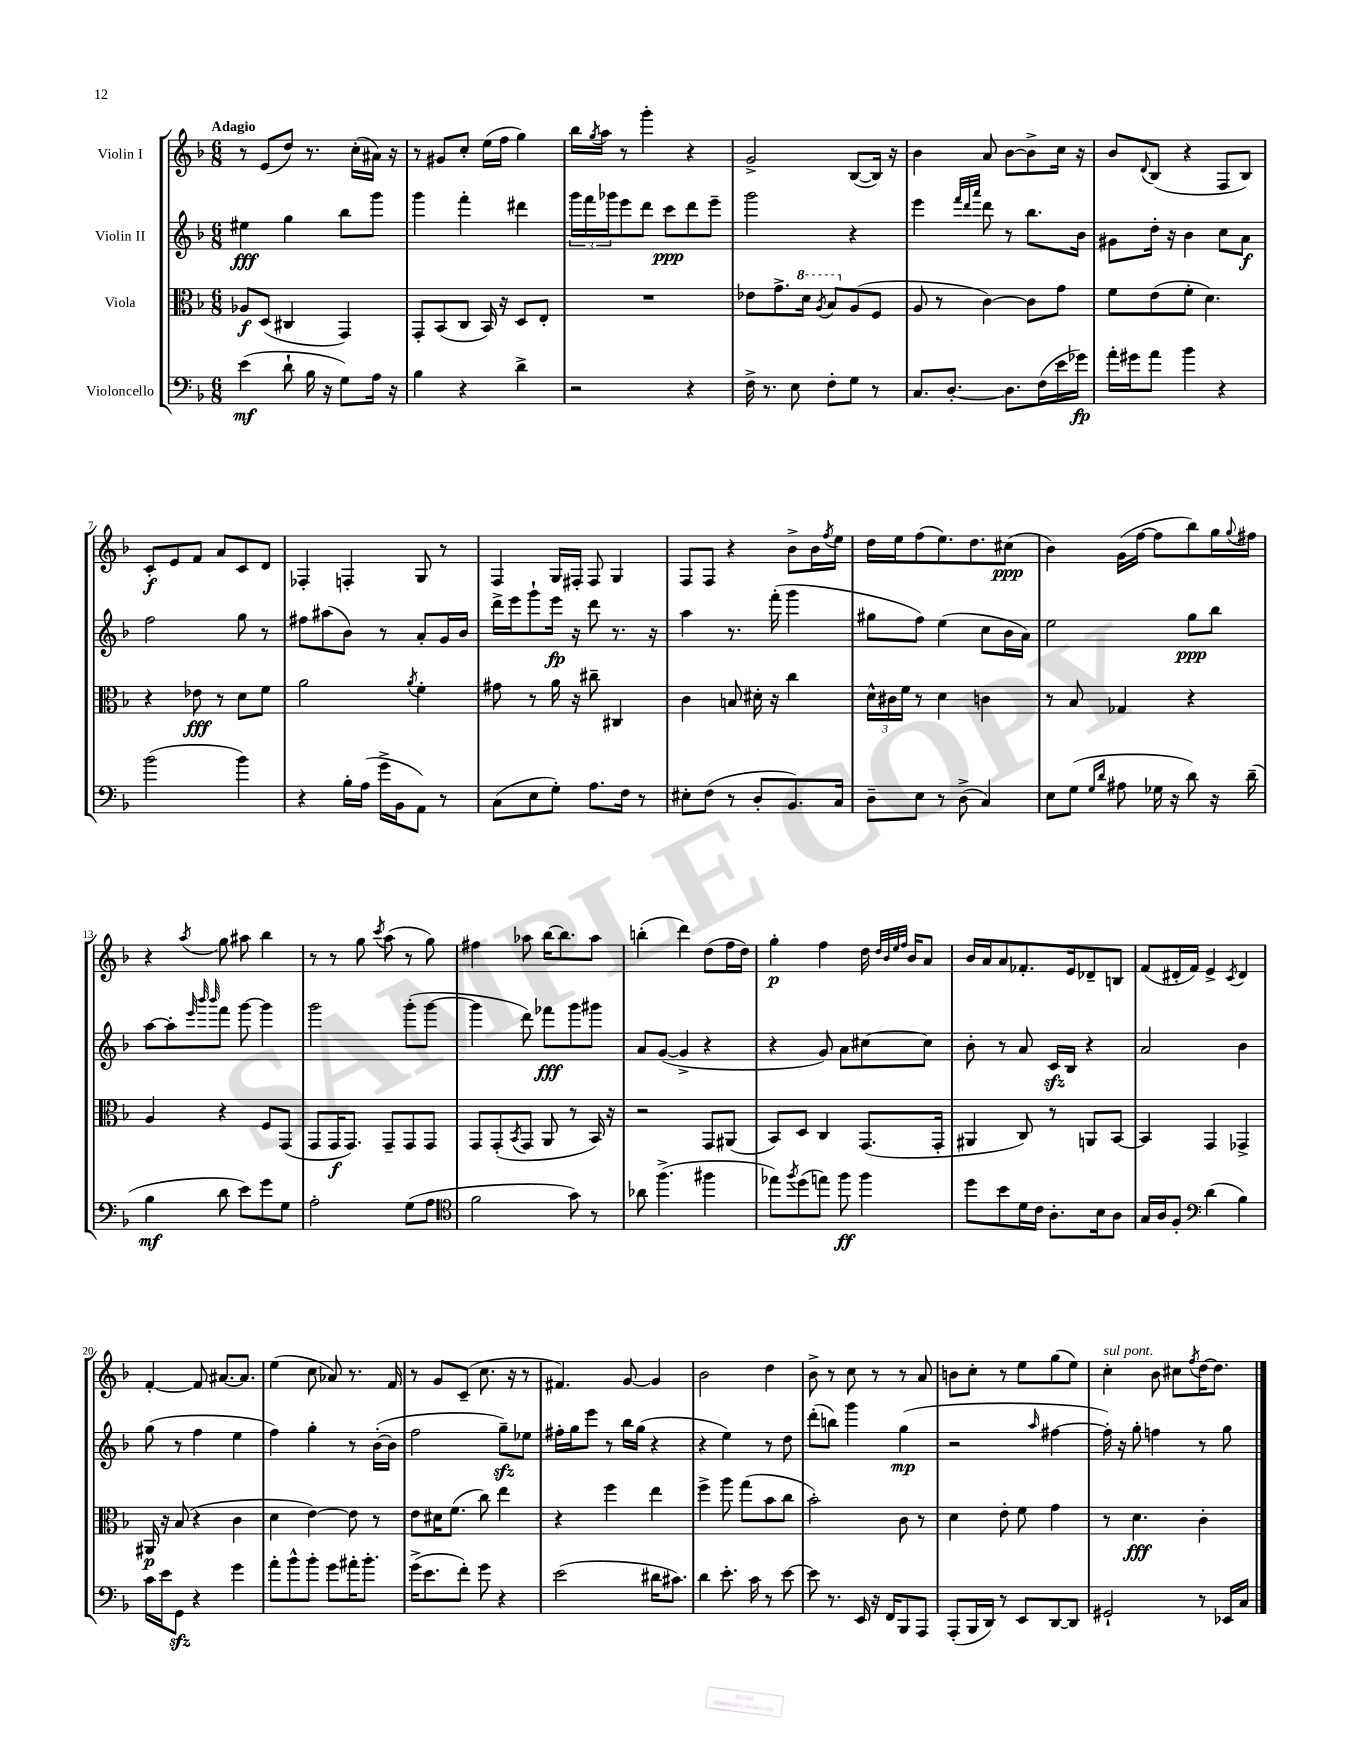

**kern	**dynam	**kern	**dynam	**kern	**dynam	**kern	**dynam
*part4	*part4	*part3	*part3	*part2	*part2	*part1	*part1
*staff4	*staff4	*staff3	*staff3	*staff2	*staff2	*staff1	*staff1
*I"Violoncello	*	*I"Viola	*	*I"Violin II	*	*I"Violin I	*
*clefF4	*	*clefC3	*	*clefG2	*	*clefG2	*
*k[b-]	*	*k[b-]	*	*k[b-]	*	*k[b-]	*
*M6/8	*	*M6/8	*	*M6/8	*	*M6/8	*
=1	=1	=1	=1	=1	=1	=1	=1
!	!	!	!	!	!	!LO:TX:a:B:t=Adagio	!
(4e\	mf	8A-X/L	f	4ee#X\	fff	8r	.
.	.	(8D/J	.	.	.	(8e/L	.
8d`\	.	4C#X/	.	4gg\	.	8dd/J)	.
16B-\	.	.	.	.	.	8.r	.
16r	.	.	.	.	.	.	.
8G\L)	.	4GG/)	.	8bb-\L	.	.	.
.	.	.	.	.	.	(16cc'\LL	.
16A\Jk	.	.	.	8ggg\J	.	16a#X\JJ)	.
16r	.	.	.	.	.	16r	.
=2	=2	=2	=2	=2	=2	=2	=2
4B-\	.	8GG'/L	.	4ggg\	.	8r	.
.	.	(8BB-/	.	.	.	8g#X/L	.
4r	.	8C/J	.	4fff'\	.	8cc'/J	.
.	.	16BB-/)	.	.	.	(16ee\LL	.
.	.	16r	.	.	.	16ff\JJ	.
4d^\	.	8D/L	.	4ddd#X\	.	4gg\)	.
.	.	8E'/J	.	.	.	.	.
=3	=3	=3	=3	=3	=3	=3	=3
2r	.	2.r	.	24ggg\LL	.	16bb-\LL	.
.	.	.	.	24fff\	.	.	.
.	.	.	.	.	.	8qgg/	.
.	.	.	.	.	.	16aa\JJ	.
.	.	.	.	24ggg-X\J	.	.	.
.	.	.	.	8eee\	.	8r	.
.	.	.	.	8ddd\J	.	4ggg'\	.
.	.	.	.	8ccc\L	ppp	.	.
4r	.	.	.	8ddd\	.	4r	.
.	.	.	.	8eee~\J	.	.	.
=4	=4	=4	=4	=4	=4	=4	=4
16F^\	.	8e-X\L	.	2ggg\	.	2g^/	.
8.r	.	.	.	.	.	.	.
.	.	8.g^\	.	.	.	.	.
8E\	.	.	.	.	.	.	.
*	*	*8va	*	*	*	*	*
.	.	16dd\Jk	.	.	.	.	.
.	.	8qa/	.	.	.	.	.
8F'\L	.	8b-/L	.	.	.	.	.
*	*	*X8va	*	*	*	*	*
8G\J	.	(8A/	.	4r	.	([8B-/L	.
8r	.	8F/J	.	.	.	16B-/Jk])	.
.	.	.	.	.	.	16r	.
=5	=5	=5	=5	=5	=5	=5	=5
8.C/L	.	8A/	.	4eee\	.	4b-\	.
.	.	8r	.	.	.	.	.
[8.D'/J	.	.	.	.	.	.	.
.	.	.	.	32qqfff/LLL	.	.	.
.	.	.	.	32qqddd/	.	.	.
.	.	.	.	32qqaaa/JJJ	.	.	.
.	.	[4c\)	.	8ddd\	.	8a/	.
8.D\L]	.	.	.	8r	.	[8b-\L	.
.	.	8c\L]	.	8.bb-\L	.	8b-^\]	.
(16F\L	.	.	.	.	.	.	.
16e\	.	8g\J	.	.	.	16cc\Jk	.
16g-X\JJ)	fp	.	.	16b-\Jk	.	16r	.
=6	=6	=6	=6	=6	=6	=6	=6
16a'\LL	.	8f\L	.	8g#X\L	.	8b-/L	.
16g#X\J	.	.	.	.	.	.	.
.	.	.	.	.	.	8qqd/	.
8a\J	.	(8e\	.	16dd'\Jk	.	(8B-/J	.
.	.	.	.	16r	.	.	.
4b-\	.	8f'\J	.	4b-\	.	4r	.
.	.	4.d\)	.	.	.	.	.
4r	.	.	.	8cc\L	.	8F/L	.
.	.	.	.	8a\J	f	8B-/J)	.
!!LO:LB:g=z
=7	=7	=7	=7	=7	=7	=7	=7
(2b-\	.	4r	.	2ff\	.	8c'/L	f
.	.	.	.	.	.	8e/	.
.	.	8e-X\	fff	.	.	8f/J	.
.	.	8r	.	.	.	8a/L	.
4b-\)	.	8d\L	.	8gg\	.	8c/	.
.	.	8f\J	.	8r	.	8d/J	.
=8	=8	=8	=8	=8	=8	=8	=8
4r	.	2a\	.	8ff#X\L	.	4F-X'/	.
.	.	.	.	(8aa#X\	.	.	.
16B-'\LL	.	.	.	8b-\J)	.	4Fn'/	.
(16A\JJ	.	.	.	.	.	.	.
16g^\LL	.	.	.	8r	.	.	.
16BB-\J	.	.	.	.	.	.	.
.	.	8qa/	.	.	.	.	.
8AA\J)	.	4f'\	.	8a'/L	.	8G/	.
8r	.	.	.	16g/L	.	8r	.
.	.	.	.	16b-/JJ	.	.	.
=9	=9	=9	=9	=9	=9	=9	=9
(8C\L	.	8g#X\	.	16ddd^\LL	.	4F/	.
.	.	.	.	16eee\J	.	.	.
8E\	.	8r	.	8ggg`\	.	.	.
8G'\J)	.	16a\	.	16eee\Jk	fp	16G/LL	.
.	.	16r	.	16r	.	16F#X'/JJ	.
8.A\L	.	8cc#X~\	.	8ddd\	.	8F#/	.
.	.	4C#X/	.	8.r	.	4G/	.
16F\Jk	.	.	.	.	.	.	.
8r	.	.	.	.	.	.	.
.	.	.	.	16r	.	.	.
=10	=10	=10	=10	=10	=10	=10	=10
8E#X'\L	.	4c\	.	4aa\	.	8F/L	.
(8F\J	.	.	.	.	.	8F/J	.
8r	.	8Bn/	.	8.r	.	4r	.
8D'/L	.	16d#X'\	.	.	.	.	.
.	.	16r	.	(16fff'\	.	.	.
8.BB-/)	.	4cc\	.	4ggg\	.	8b-^\L	.
.	.	.	.	.	.	16b-\L	.
.	.	.	.	.	.	8qff/	.
16C/Jk	.	.	.	.	.	16ee\JJ	.
=11	=11	=11	=11	=11	=11	=11	=11
8D~\L	.	24d^^\LL	.	8gg#X\L	.	16dd\LL	.
.	.	24c#X\	.	.	.	.	.
.	.	.	.	.	.	16ee\J	.
.	.	24f\JJ	.	.	.	.	.
8E\J	.	8r	.	8ff\J)	.	(8ff\	.
8r	.	4d\	.	(4ee\	.	8.ee\)	.
(8D^\	.	.	.	.	.	.	.
.	.	.	.	.	.	8.dd\	.
4C/)	.	4cn\	.	8cc\L	.	.	.
.	.	.	.	16b-\L	.	(8cc#X\J	ppp
.	.	.	.	16a\JJ)	.	.	.
=12	=12	=12	=12	=12	=12	=12	=12
8E\L	.	8r	.	2ee\	.	4b-\)	.
(8G\J	.	8B-/	.	.	.	.	.
16qqG/LL	.	.	.	.	.	.	.
16qqd/JJ	.	.	.	.	.	.	.
8A#X\	.	4G-X/	.	.	.	(16g\LL	.
.	.	.	.	.	.	[16ff\JJ	.
16G-X\	.	.	.	.	.	8ff\L]	.
16r	.	.	.	.	.	.	.
8d\)	.	4r	.	8gg\L	ppp	8bb-\)	.
16r	.	.	.	8bb-\J	.	16gg\L	.
.	.	.	.	.	.	8qqgg/	.
(16d~\	.	.	.	.	.	16ff#X\JJ	.
!!LO:LB:g=z
=13	=13	=13	=13	=13	=13	=13	=13
4B-\	mf	4A/	.	[8aa\L	.	4r	.
.	.	.	.	8aa'\]	.	.	.
.	.	.	.	32qqeee/	.	.	.
.	.	.	.	32qqbbb-/	.	.	.
.	.	.	.	32qqbbb-/	.	8qaa/	.
8d\	.	4r	.	8fff\J	.	8gg\	.
8e\L)	.	.	.	[8ggg\	.	8aa#X\	.
8g\	.	8F/L	.	4ggg\]	.	4bb-\	.
8G\J	.	(8GG/J	.	.	.	.	.
=14	=14	=14	=14	=14	=14	=14	=14
2A'\	.	8GG/L	.	2ggg\	.	8r	.
.	.	16GG/K	f	.	.	8r	.
.	.	8.GG/J)	.	.	.	.	.
.	.	.	.	.	.	8gg\	.
.	.	.	.	.	.	8qccc/	.
.	.	8GG~/L	.	.	.	(8aa\	.
(8G\L	.	8GG/	.	(8ggg'\L	.	8r	.
8A\J	.	8GG/J	.	[8ggg\J	.	8gg\)	.
=15	=15	=15	=15	=15	=15	=15	=15
*clefC4	*	*	*	*	*	*	*
2f\	.	8GG/L	.	4ggg\]	.	4ff#X\	.
.	.	(8GG'/	.	.	.	.	.
.	.	8qBB-/	.	.	.	.	.
.	.	8GG/J	.	8ddd\)	.	8aa-X\	.
.	.	8AA/	.	8fff-X\L	fff	[16bb-\KL	.
.	.	.	.	.	.	8.bb-\]	.
8g\)	.	8r	.	8ggg\	.	.	.
8r	.	16BB-/)	.	8ggg#X\J	.	8aa-\J	.
.	.	16r	.	.	.	.	.
=16	=16	=16	=16	=16	=16	=16	=16
8a-X\	.	2r	.	8a/L	.	(4bbn'\	.
(4.ff^\	.	.	.	([8g/J	.	.	.
.	.	.	.	4g^/]	.	4ddd\)	.
4ff#X\	.	8GG/L	.	4r	.	(8dd\L	.
.	.	(8AA#X/J	.	.	.	16ff\L	.
.	.	.	.	.	.	16dd\JJ)	.
=17	=17	=17	=17	=17	=17	=17	=17
8ee-X\L)	.	8BB-/L)	.	4r	.	4gg'\	p
8qff/	.	.	.	.	.	.	.
(8dd\	.	8D/J	.	.	.	.	.
8een\J)	.	4C/	.	8g/)	.	4ff\	.
8ff\	ff	.	.	8a\L	.	.	.
4ff\	.	(8.GG/L	.	[8cc#X\	.	16dd\	.
.	.	.	.	.	.	32qqdd/LLL	.
.	.	.	.	.	.	32qqb-/	.
.	.	.	.	.	.	32qqee/	.
.	.	.	.	.	.	32qqff/JJJ	.
.	.	.	.	.	.	16b-/KL	.
.	.	.	.	8cc#\J]	.	8a/J	.
.	.	16GG'/Jk	.	.	.	.	.
=18	=18	=18	=18	=18	=18	=18	=18
8dd\L	.	4AA#X/	.	8b-'\	.	16b-/LL	.
.	.	.	.	.	.	16a/J	.
8b-\	.	.	.	8r	.	8a/	.
16d\L	.	8C/)	.	8a/	.	8.f-X'/	.
16c\JJ	.	.	.	.	.	.	.
8.A'\L	.	8r	.	16czz/LL	.	.	.
.	.	.	.	16B-/JJ	.	16e/k	.
.	.	8AAn/L	.	4r	.	8d-X~/	.
16B-\k	.	.	.	.	.	.	.
8A\J	.	[8BB-/J	.	.	.	8Bn/J	.
=19	=19	=19	=19	=19	=19	=19	=19
16G/LL	.	4BB-/]	.	2a/	.	(8f/L	.
16A/J	.	.	.	.	.	.	.
8F'/J	.	.	.	.	.	16d#X'/L	.
.	.	.	.	.	.	16f/JJ)	.
*clefF4	*	*	*	*	*	*	*
(4d\	.	4GG/	.	.	.	4e^/	.
.	.	.	.	.	.	8qc/	.
4B-\)	.	4GG-X^/	.	4b-\	.	4d#/	.
!!LO:LB:g=z
=20	=20	=20	=20	=20	=20	=20	=20
16c\LL	.	16AA#X/	p	(8gg\	.	[4f'/	.
16e\J	.	16r	.	.	.	.	.
8GGzz\J	.	(8B-/	.	8r	.	.	.
4r	.	4r	.	4ff\	.	8f/]	.
.	.	.	.	.	.	[8.a#X/L	.
4g\	.	4c\	.	4ee\	.	.	.
.	.	.	.	.	.	8.a#/J]	.
=21	=21	=21	=21	=21	=21	=21	=21
8a'\L	.	4d\	.	4ff\)	.	(4ee\	.
8b-^^\	.	.	.	.	.	.	.
8b-'\J	.	[4e\)	.	4gg'\	.	8cc\	.
8g\L	.	.	.	.	.	8a-X/)	.
16a#X'\K	.	8e\]	.	8r	.	8.r	.
8.b-'\J	.	.	.	.	.	.	.
.	.	8r	.	([16b-'\LL	.	.	.
.	.	.	.	16b-\JJ]	.	16f/	.
=22	=22	=22	=22	=22	=22	=22	=22
(16g^\KL	.	8e\L	.	2ff\	.	8r	.
8.e\	.	.	.	.	.	.	.
.	.	16d#X\K	.	.	.	8g/L	.
.	.	(8.f\J	.	.	.	.	.
8f'\J)	.	.	.	.	.	(8c~/J	.
8g\	.	8cc\)	.	.	.	8.cc\	.
4r	.	4ee\	.	8ggzz~\L)	.	.	.
.	.	.	.	.	.	16r	.
.	.	.	.	8ee-X\J	.	8r	.
=23	=23	=23	=23	=23	=23	=23	=23
(2e\	.	4r	.	16ff#X'\LL	.	4.f#X/)	.
.	.	.	.	16gg\J	.	.	.
.	.	.	.	8eee\J	.	.	.
.	.	4ff\	.	8r	.	.	.
.	.	.	.	16bb-\LL	.	[8g/	.
.	.	.	.	(16gg\JJ	.	.	.
16d#X\KL	.	4ee\	.	4r	.	4g/]	.
8.c#X\J)	.	.	.	.	.	.	.
=24	=24	=24	=24	=24	=24	=24	=24
4d\	.	4ff^\	.	4r	.	2b-\	.
8.e'\	.	8aa\	.	4ee\)	.	.	.
.	.	(8gg\L	.	.	.	.	.
16c\	.	.	.	.	.	.	.
8r	.	8b-\	.	8r	.	4dd\	.
[8e\	.	8cc\J	.	8dd\	.	.	.
=25	=25	=25	=25	=25	=25	=25	=25
8e\]	.	2b-'\)	.	(8ddd'\L	.	8b-^\	.
8.r	.	.	.	8bbn\J)	.	8r	.
.	.	.	.	4ggg\	.	8cc\	.
16EE/	.	.	.	.	.	.	.
16r	.	.	.	.	.	8r	.
16FF/KL	.	.	.	.	.	.	.
8BBB-/	.	8c\	.	(4gg\	mp	8r	.
8AAA/J	.	8r	.	.	.	8a/	.
=26	=26	=26	=26	=26	=26	=26	=26
(8AAA'/L	.	4d\	.	2r	.	8bn\L	.
16BBB-/L	.	.	.	.	.	8cc'\J	.
16DD/JJ)	.	.	.	.	.	.	.
8r	.	8e'\	.	.	.	8r	.
8EE/L	.	8f\	.	.	.	8ee\L	.
.	.	.	.	16qqaa/	.	.	.
[8DD/	.	4g\	.	[4ff#X\	.	(8gg\	.
8DD/J]	.	.	.	.	.	8ee\J)	.
=27	=27	=27	=27	=27	=27	=27	=27
!	!	!	!	!	!	!LO:TX:a:i:t=sul pont.	!
2GG#X`/	.	8r	.	16ff#'\])	.	4cc'\	.
.	.	.	.	16r	.	.	.
.	.	4.d\	fff	8gg'\	.	.	.
.	.	.	.	4ffn\	.	8b-\	.
.	.	.	.	.	.	8cc#X\L	.
.	.	.	.	.	.	8qff/	.
8r	.	4c'\	.	8r	.	[16dd\K	.
.	.	.	.	.	.	8.dd\J]	.
16EE-X/LL	.	.	.	8gg\	.	.	.
16C/JJ	.	.	.	.	.	.	.
==	==	==	==	==	==	==	==
*-	*-	*-	*-	*-	*-	*-	*-
